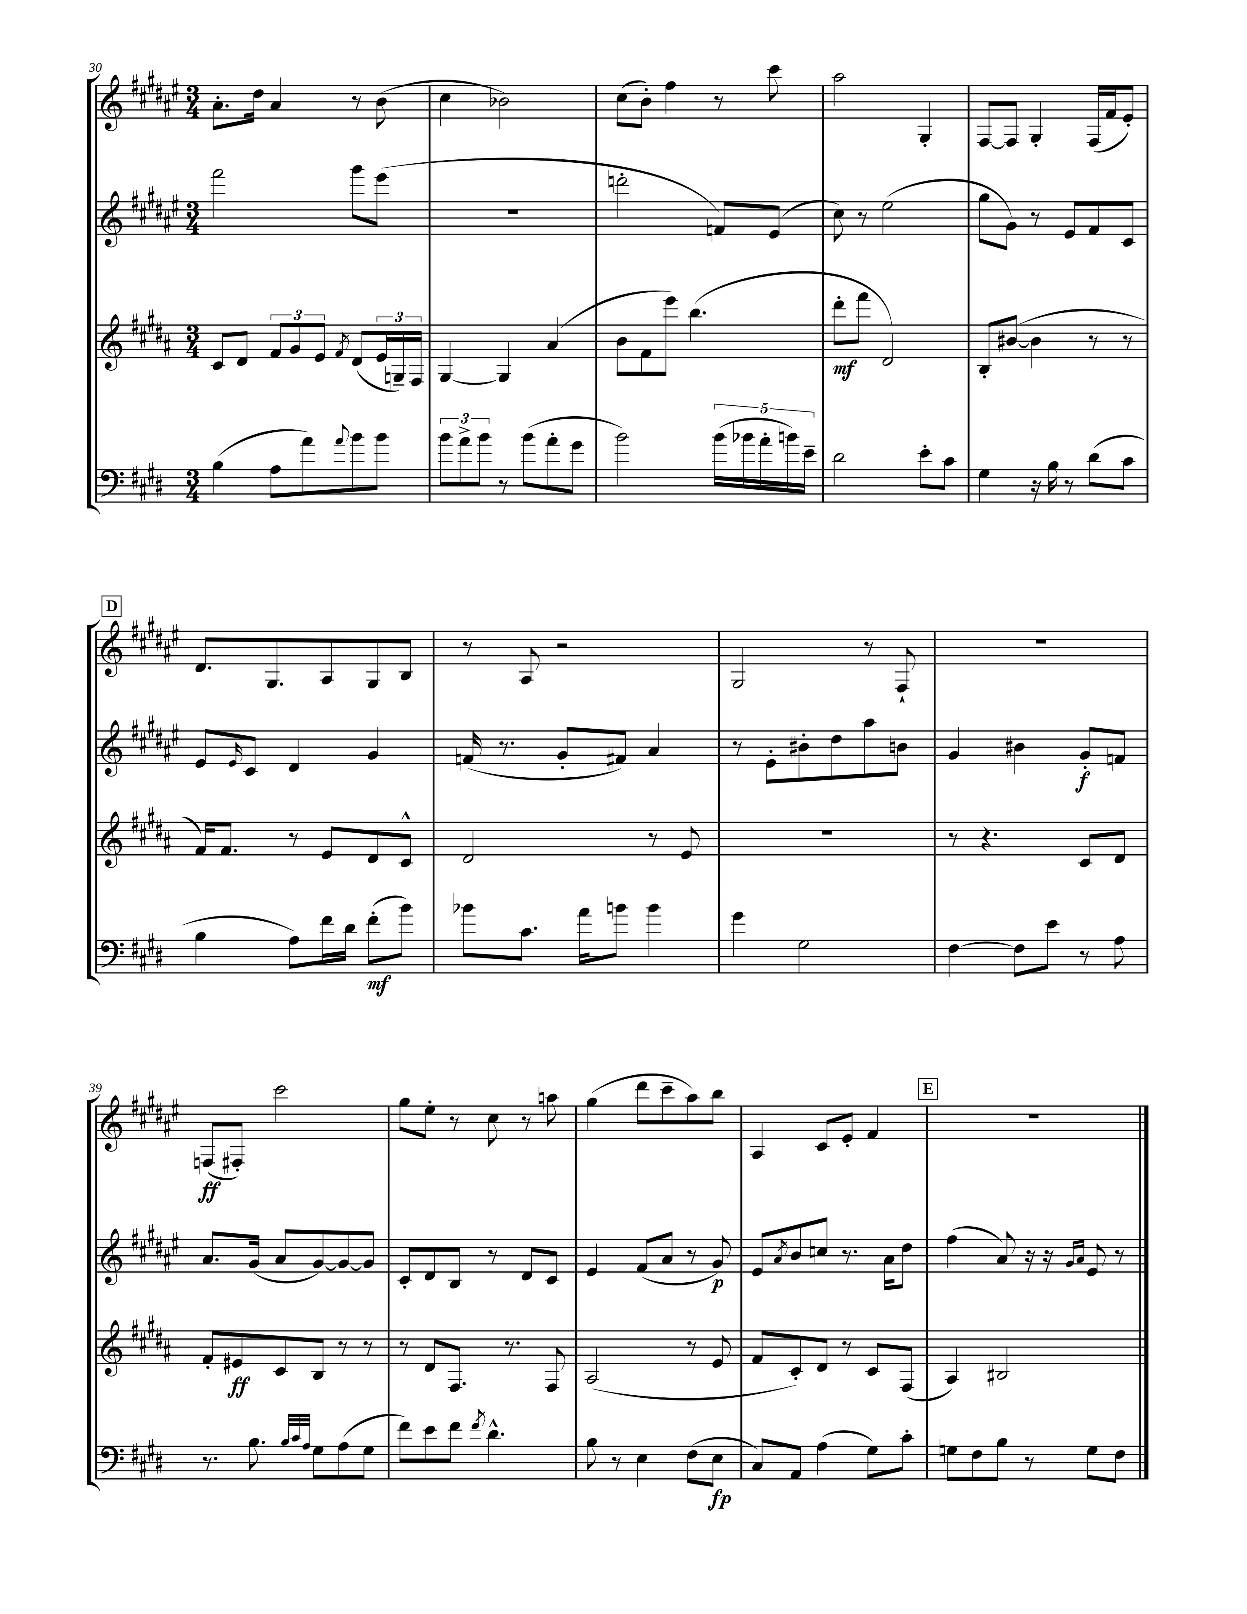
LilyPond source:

<<
\new StaffGroup <<
\new Staff = "s0" {
    \clef treble \key fis \major \numericTimeSignature \time 3/4
    ais'8.-. dis''16 ais'4 r8 b'8( |
    cis''4 bes'2) |
    cis''8( b'8-.) fis''4 r8 cis'''8 |
    ais''2 gis4-. |
    fis8~ fis8 gis4-. fis16( fis'16 eis'8-.) |
    \mark \markup { \box "D" } dis'8. gis8. ais8 gis8 b8 |
    r8 ais8 r2 |
    gis2 r8 fis8-! |
    R2. |
    f8\ff( fis8-.) cis'''2 |
    gis''8 eis''8-. r8 cis''8 r8 a''8 |
    gis''4( dis'''8 cis'''8-- ais''8) b''8 |
    ais4 cis'8 eis'8-. fis'4 |
    \mark \markup { \box "E" } R2. \bar "|." |
}
\new Staff = "s1" {
    \clef treble \key fis \major \numericTimeSignature \time 3/4
    fis'''2 gis'''8 eis'''8( |
    R2. |
    d'''2-. f'8) eis'8( |
    cis''8) r8 eis''2( |
    gis''8 gis'8) r8 eis'8 fis'8 cis'8 |
    \mark \markup { \box "D" } eis'8 \grace { eis'16 } cis'8 dis'4 gis'4 |
    f'16( r8. gis'8-. fis'8) ais'4 |
    r8 eis'8-. bis'8-. dis''8 ais''8 b'8 |
    gis'4 bis'4 gis'8-.\f f'8 |
    ais'8. gis'16( ais'8 gis'8~) gis'8~ gis'8 |
    cis'8-. dis'8 b8 r8 dis'8 cis'8 |
    eis'4 fis'8( ais'8 r8 gis'8\p) |
    eis'8 \acciaccatura { ais'8 } b'8 c''8 r8. ais'16 dis''8 |
    \mark \markup { \box "E" } fis''4( ais'8) r16 r16 \grace { gis'16 ais'16 } eis'8 r8 \bar "|." |
}
\new Staff = "s2" {
    \clef treble \key b \major \numericTimeSignature \time 3/4
    cis'8 dis'8 \tuplet 3/2 { fis'8 gis'8 e'8 } \acciaccatura { fis'8 } dis'8( \tuplet 3/2 { e'16 g16--) fis16 } |
    gis4~ gis4 ais'4( |
    b'8 fis'8 e'''8) b''4.( |
    dis'''8-.\mf fis'''8 dis'2) |
    b8-. bis'8~( bis'4 r8 r8 |
    \mark \markup { \box "D" } fis'16) fis'8. r8 e'8 dis'8 cis'8-^ |
    dis'2 r8 e'8 |
    R2. |
    r8 r4. cis'8 dis'8 |
    fis'8-. eis'8\ff cis'8 b8 r8 r8 |
    r8 dis'8 fis8. r8. fis8 |
    ais2( r8 e'8 |
    fis'8 cis'8-.) dis'8 r8 cis'8 fis8( |
    \mark \markup { \box "E" } ais4) bis2 \bar "|." |
}
\new Staff = "s3" {
    \clef bass \key e \major \numericTimeSignature \time 3/4
    b4( a8 a'8) \appoggiatura { a'8 } b'8 b'8 |
    \tuplet 3/2 { b'8 a'8-> b'8 } r8 b'8( a'8-. gis'8 |
    b'2) \tuplet 5/4 { b'16( bes'16 a'16-. b'16) e'16-- } |
    dis'2 e'8-. cis'8 |
    gis4 r16 b16 r8 dis'8( cis'8 |
    \mark \markup { \box "D" } b4 a8) fis'16 dis'16 fis'8-.\mf( b'8) |
    bes'8 cis'8. a'16 b'8 b'4 |
    gis'4 gis2 |
    fis4~ fis8 e'8 r8 a8 |
    r8. b8. \grace { b32 cis'32 a32 } gis8 a8( gis8 |
    fis'8) e'8 fis'8 \acciaccatura { fis'8 } dis'4.-^ |
    b8 r8 e4 fis8( e8\fp |
    cis8) a,8 a4( gis8) cis'8-. |
    \mark \markup { \box "E" } g8 fis8 b8 r8 g8 fis8 \bar "|." |
}
>>
>>
\layout { \context { \Score currentBarNumber = #30 } }
